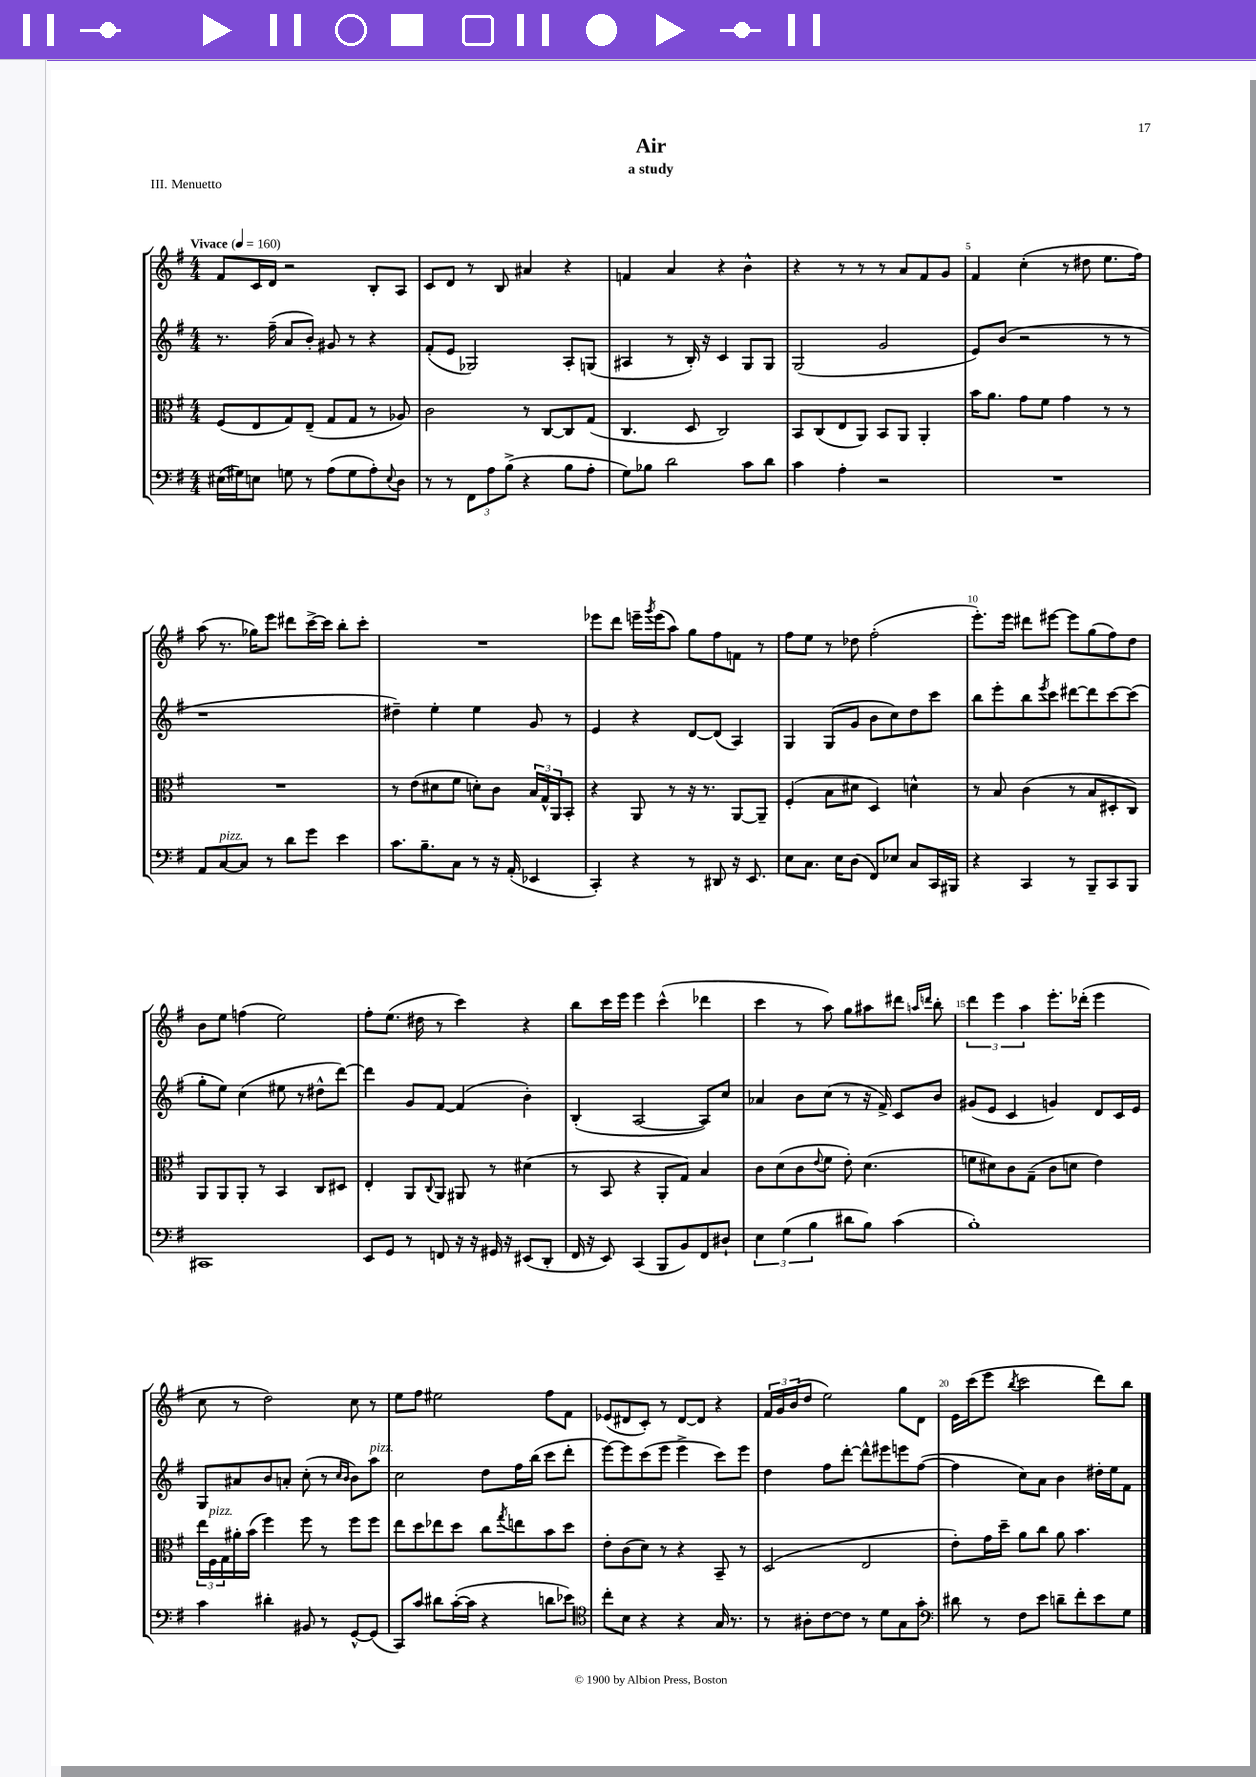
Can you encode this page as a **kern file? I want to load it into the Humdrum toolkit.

**kern	**kern	**kern	**kern
*part4	*part3	*part2	*part1
*staff4	*staff3	*staff2	*staff1
*clefF4	*clefC3	*clefG2	*clefG2
*k[f#]	*k[f#]	*k[f#]	*k[f#]
*M4/4	*M4/4	*M4/4	*M4/4
*MM160	*MM160	*MM160	*MM160
=1	=1	=1	=1
!	!	!	!LO:TX:a:B:t=Vivace
(16E#X\LL	(8F#/L	8.r	8f#/L
16G#X\J)	.	.	.
8En\J	8E/	.	16c/L
.	.	(16ff#~\	16d/JJ
8Gn\	8G/)	8a/L	2r
8r	(8E~/J	8b'/J)	.
(8A\L	8G/L	8g#X/	.
8G\	8G/J	8r	.
8A'\)	8r	4r	8B'/L
8qqE/	.	.	.
8D\J	8A-X/)	.	8A/J
=2	=2	=2	=2
8r	2c\	(8f#'/L	8c/L
8r	.	8e/J	8d/J
12FF#\L	.	2G-X/)	8r
12A\	.	.	.
.	.	.	8B/
(12B^\J	.	.	.
4r	8r	.	4a#X/
.	[8C/L	.	.
8B\L	8C/]	8A'/L	4r
8A'\J	(8G/J	(8Gn/J	.
=3	=3	=3	=3
8G\L)	4.C/	4A#X/	4fn/
8B-X\J	.	.	.
2d\	.	8r	4a/
.	8D/	16B'/)	.
.	.	16r	.
.	2C/)	4c/	4r
8c\L	.	8G/L	4b^^\
8d\J	.	8G/J	.
=4	=4	=4	=4
4c\	8BB/L	(2G/	4r
.	(8C/	.	.
4A'\	8E/	.	8r
.	8AA/J)	.	8r
2r	8BB/L	2g/	8r
.	8AA/J	.	8a/L
.	4AA'/	.	8f#/
.	.	.	8g/J
=5	=5	=5	=5
1r	16b\KL	8e/L)	4f#/
.	8.a\J	.	.
.	.	(8b/J	.
.	8g\L	2r	(4cc'\
.	8f#\J	.	.
.	4g\	.	8r
.	.	.	8dd#X\
.	8r	8r	8.ee\L
.	8r	8r	.
.	.	.	16ff#\Jk)
!!LO:LB:g=z
=6	=6	=6	=6
8AA/L	1r	1r	(8aa\
!LO:TX:a:i:t=pizz.	!	!	!
[8C/	.	.	8.r
8C/J]	.	.	.
.	.	.	16gg-X\KL)
8r	.	.	8eee\J
8d\L	.	.	8ddd#X\L
8g\J	.	.	[16ccc^\L
.	.	.	16ccc\JJ]
4e\	.	.	8bb'\L
.	.	.	8ccc'\J
=7	=7	=7	=7
8.c\L	8r	4dd#X~\)	1r
.	(8e\L	.	.
8.B~\	.	.	.
.	8d#X\	4ee'\	.
8C\J	8f#\J	.	.
8r	8dn'\L)	4ee\	.
16r	8c\J	.	.
(16AA'/	.	.	.
4EE-X/	24B/LL	8g/	.
.	24G^^/	.	.
.	24AA/J	.	.
.	8BB'/J	8r	.
=8	=8	=8	=8
4CC'/)	4r	4e/	8eee-X\L
.	.	.	8ddd\J
4r	8AA/	4r	16eeen~\LL
.	.	.	8qggg/
.	.	.	(16eee\J
.	8r	.	8aa\J)
8r	16r	[8d/L	8gg\L
.	8.r	.	.
8DD#X/	.	(8d/J]	8ff#\
16r	[8AA/L	4A/)	8fn\J
8.EE/	.	.	.
.	8AA~/J]	.	8r
=9	=9	=9	=9
8E\L	(4F#'/	4G/	8ff#\L
8.C\J	.	.	8ee\J
.	8B\L	(8G/L	8r
16E\KL	.	.	.
(8D\J	8d#X\J	8g/J	8dd-X\
8FF#/L)	4D/)	8b\L	(2ff#'\
8E-X/J	.	8cc\)	.
8C/L	4dn^^\	8dd\	.
16CC/L	.	8ccc\J	.
16BBB#X/JJ	.	.	.
=10	=10	=10	=10
4r	8r	8bb\L	8.eee'\L)
.	8B/	8eee'\	.
.	.	.	16eee\Jk
4CC/	(4c\	8bb\	8ddd#X\L
.	.	8qeee/	.
.	.	8ccc\J	[8eee#X\J
8r	8r	[8ddd#X\L	8eee#\L]
8BBB~/L	8B/L	8ddd#\]	(8gg\
8CC/	8D#X'/	[8ccc\	8ff#\)
8BBB/J	8C/J)	(8ccc\J]	8dd\J
!!LO:LB:g=z
=11	=11	=11	=11
1CC#X	8AA/L	8gg'\L	8b\L
.	8AA/	8ee\J)	8ee\J
.	8AA'/J	(4cc\	(4ffn\
.	8r	.	.
.	4BB/	8ee#X\	2ee\)
.	.	8r	.
.	8C/L	8dd#X^^\L	.
.	8D#X/J	[8ddd\J)	.
=12	=12	=12	=12
8EE/L	4E'/	4ddd\]	8ff#'\L
8GG/J	.	.	(8.ee\J
8r	8AA/L	8g/L	.
.	.	.	16dd#X\
.	8qqC/	.	.
8FFn/	8AA/J	[8f#/J	8r
16r	8AA#X/	(4f#/]	4ccc\)
16r	.	.	.
16GG#X/	8r	.	.
16r	.	.	.
(8EE#X/L	(4d#X\	4b'\)	4r
8DD'/J	.	.	.
=13	=13	=13	=13
16FF#/	8r	(4B'/	8bb\L
16r	.	.	.
8EE/)	8BB/	.	16ccc\L
.	.	.	16eee\JJ
(4CC/	4r	[2A/	4eee\
8BBB/L	8AA'/L	.	(4ccc^^\
8BB/)	8G/J)	.	.
8FF#/	4B/	8A/L])	4ddd-X\
8D#X`/J	.	8cc/J	.
=14	=14	=14	=14
6E\	8c\L	4a-X/	4ccc\
.	(8d\	.	.
(6G\	.	.	.
.	8c\	8b\L	8r
6B\	.	.	.
.	8qqe/	.	.
.	8f#\J	(8cc\J	8aa\)
8d#X\L	8e'\)	8r	8gg\L
8B\J)	(4.d\	16r	8aa#X\
.	.	16f#^/)	.
(4c\	.	8c/L	8ddd#X\J
.	.	.	16qqaan/LL
.	.	.	16qqdddn/JJ
.	.	8b/J	8bb'\
=15	=15	=15	=15
1B')	8fn\L	(8g#X/L	6ddd\
.	8d#X\)	8e/J	.
.	.	.	6eee\
.	8c\	4c/	.
.	.	.	6aa\
.	(8G~\J	.	.
.	8c\L	4gn/)	8.eee'\L
.	8dn\J	.	.
.	.	.	(16ddd-X'\Jk
.	4e\)	8d/L	4eee\
.	.	16c/L	.
.	.	16e/JJ	.
!!LO:LB:g=z
=16	=16	=16	=16
4c\	24ee\LL	8G/L	8cc\
!	!LO:TX:a:i:t=pizz.	!	!
.	24F#\	.	.
.	24G\	.	.
.	16a#X'\	8a#X/	8r
.	(16b\JJ	.	.
4d#X'\	4ff#\)	8b/	2dd\)
.	.	8an'/J	.
8BB#X/	8ff#\	(8cc'\	.
8r	8r	8r	.
.	.	16qqcc/LL	.
.	.	16qqb/JJ	.
[8GG^^/L	8ff#\L	8b\L)	8cc\
!	!	!LO:TX:a:i:t=pizz.	!
(8GG/J]	8ff#\J	8aa\J	8r
=17	=17	=17	=17
8CC/L)	8ee\L	2cc\	8ee\L
8c/J	8dd\	.	8ff#\J
8d#X\L	8ee-X\	.	2ee#X\
([16c'\L	8dd\J	.	.
16c\JJ]	.	.	.
4r	8cc\L	8dd\L	.
.	8qgg/	.	.
.	8een\	16ff#\L	.
.	.	(16bb\JJ	.
8dn\L	8b\	8ccc\L	8ff#\L
8e-X\J)	8dd\J	8ddd'\J	8f#\J
=18	=18	=18	=18
*clefC4	*	*	*
8cc'\L	8e'\L	[8eee\L)	(8e-X/L
8B\J	(8c\	8eee\]	8d#X/
4r	8d\J)	(8ccc\	8c'/J)
.	8r	8eee\J	8r
4r	4r	4eee^\	[8d#/L
.	.	.	8d#/J]
16G/	8BB~/	8ccc\L)	4r
8.r	.	.	.
.	8r	8eee\J	.
=19	=19	=19	=19
8r	(2D/	4dd\	24f#/LL
.	.	.	24g/
.	.	.	(24b/J
8A#X'\L	.	.	8dd/J
[8c\	.	8ff#\L	2ee\)
8c\J]	.	[8ddd'\J	.
8r	2E/	8ddd^^\L]	.
8d\L	.	8eee#X\	.
8G\	.	8eeen\	8gg\L
8g'\J	.	([8ff#\J	8d\J
=20	=20	=20	=20
*clefF4	*	*	*
8d#X\	8e'\L)	4ff#\]	16e\LL
.	.	.	(16ccc\J
8r	16g\L	.	8eee\J
.	16dd~\JJ	.	.
.	.	.	8qbb/
8F#\L	8a\L	8cc\L)	2ccc\
8e\J	8cc\J	8a\J	.
8dn~\L	8a\	4b\	.
8f#'\	4.b\	.	.
8e\	.	16dd#X'\LL	8ddd\L)
.	.	16ee\J	.
8G\J	.	8f#\J	8bb\J
==	==	==	==
*-	*-	*-	*-
